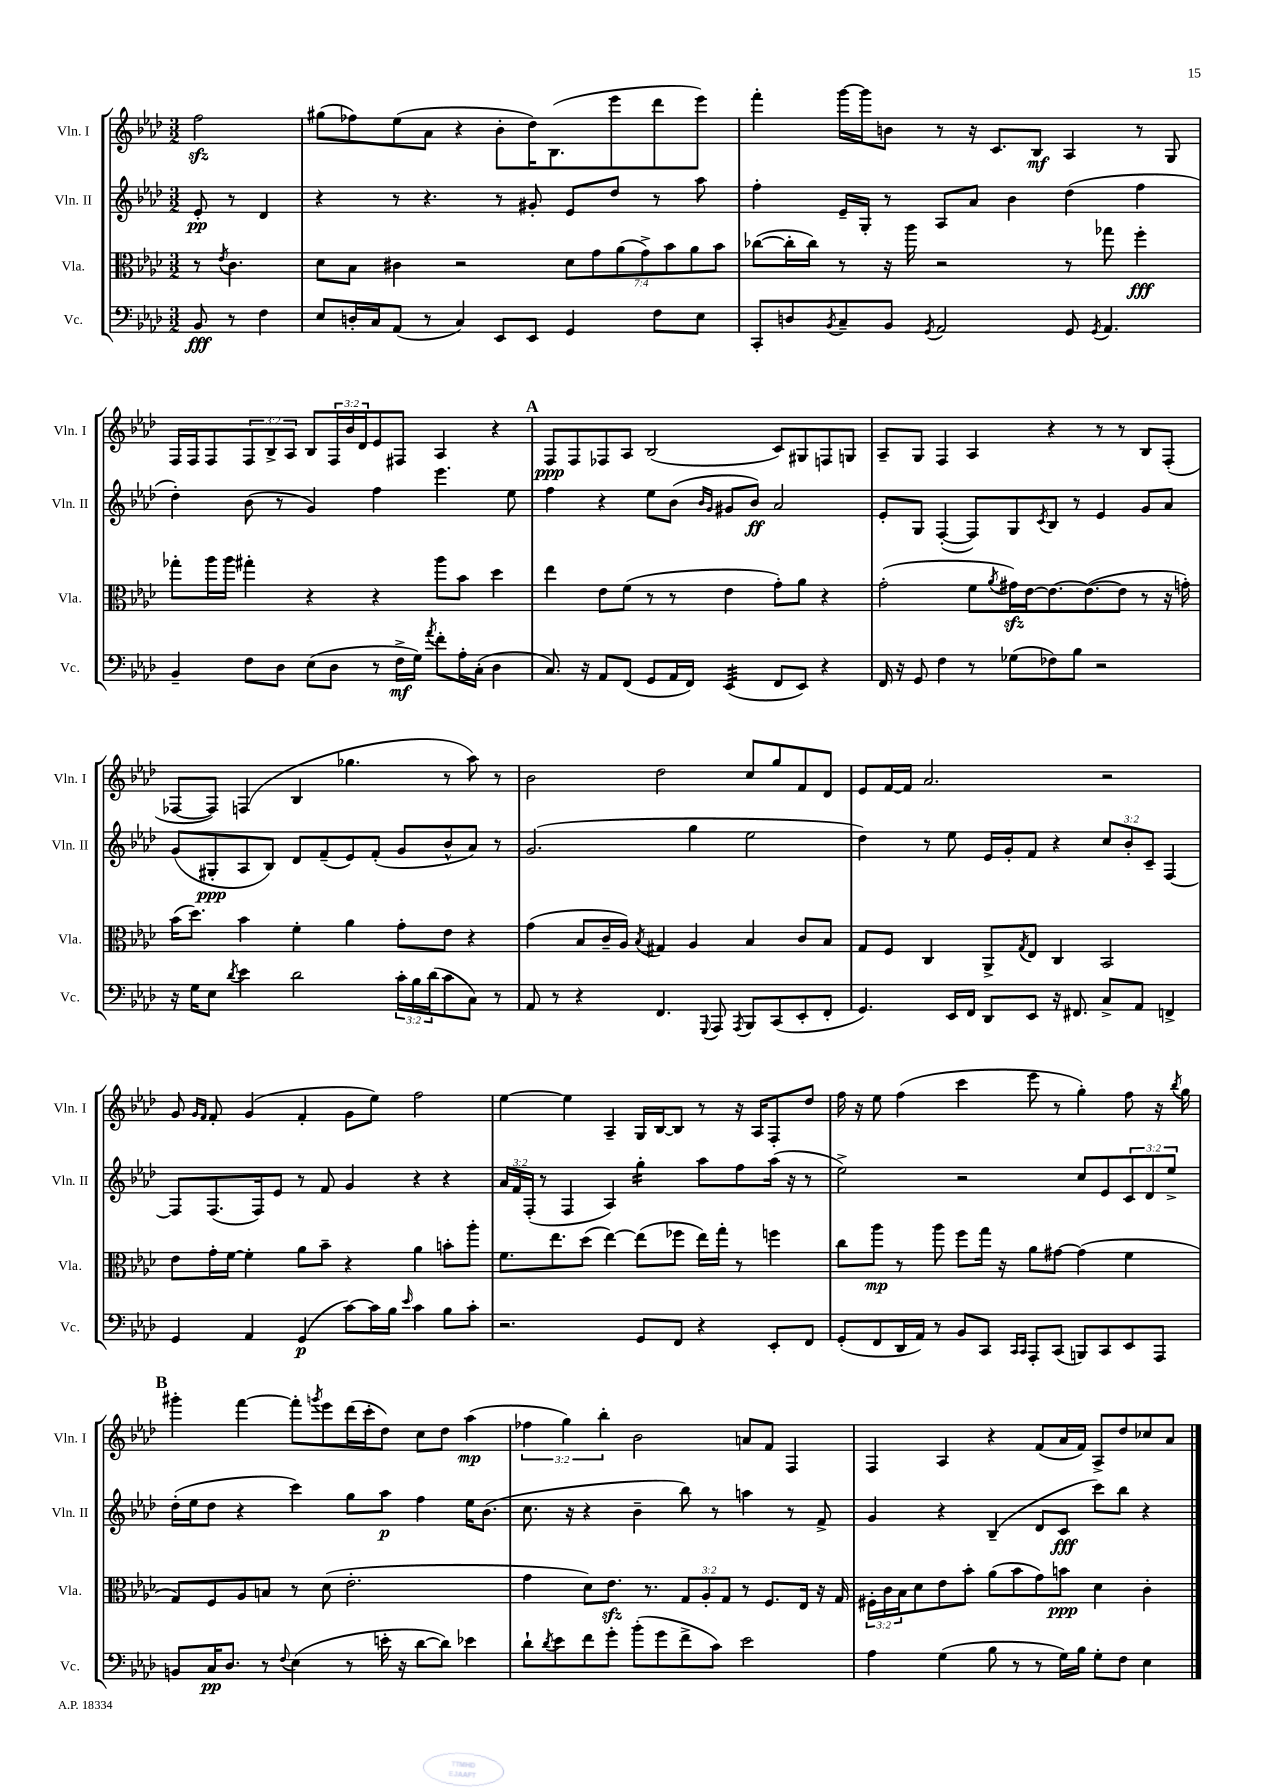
<<
\new StaffGroup <<
\new Staff = "s0" \with { instrumentName = "Vln. I" shortInstrumentName = "Vln. I" } {
    \clef treble \key aes \major \numericTimeSignature \time 3/2 \override Staff.TupletNumber.text = #tuplet-number::calc-fraction-text \partial 2
    f''2\sfz |
    gis''8( fes''8) ees''8( aes'8 r4 bes'8-. des''16) bes8.( ees'''8 des'''8 ees'''8) |
    f'''4-. g'''16~ g'''16 b'8 r8 r16 c'8. bes8\mf aes4 r8 g8 |
    f16 f16 f8 \tuplet 3/2 { f8 bes8-> aes8 } bes8 \tuplet 3/2 { f16 bes'16 des'16 } ees'8 fis8 aes4 r4 |
    \mark \markup { \bold "A" } f8\ppp f8 fes8 aes8 bes2( c'8) gis8 f8 g8 |
    aes8-- g8 f4 aes4 r4 r8 r8 bes8 f8-.( |
    fes8~ fes8) f4( bes4 ges''4. r8 aes''8) r8 |
    bes'2 des''2 c''8 g''8 f'8 des'8 |
    ees'8 f'16~ f'16 aes'2. r2 |
    g'8 \grace { g'16 f'16 } f'8-. g'4( f'4-. g'8 ees''8) f''2 |
    ees''4~ ees''4 aes4-- g16 bes16~ bes8 r8 r16 aes16 f8-. des''8 |
    f''16 r16 ees''8 f''4( c'''4 ees'''8 r8 g''4-.) f''8 r16 \acciaccatura { bes''8 } g''16 |
    \mark \markup { \bold "B" } gis'''4-. f'''4~ f'''8-. \acciaccatura { g'''8 } ees'''8 des'''16( c'''16-. des''8) c''8 des''8 aes''4\mp( |
    \tuplet 3/2 { fes''4 g''4) bes''4-. } bes'2 a'8 f'8 f4 |
    f4 aes4 r4 f'8( aes'16 f'16) aes8-> des''8 ces''8 aes'8 \bar "|." |
}
\new Staff = "s1" \with { instrumentName = "Vln. II" shortInstrumentName = "Vln. II" } {
    \clef treble \key aes \major \numericTimeSignature \time 3/2 \override Staff.TupletNumber.text = #tuplet-number::calc-fraction-text \partial 2
    ees'8-.\pp r8 des'4 |
    r4 r8 r4. r8 gis'8-. ees'8 des''8 r8 aes''8 |
    f''4-. ees'16-- g16-. r8 aes8 aes'8 bes'4 des''4( f''4 |
    des''4-.) bes'8( r8 g'4) f''4 ees'''4. ees''8 |
    \mark \markup { \bold "A" } f''4 r4 ees''8 bes'8( \grace { bes'16 g'16 } gis'8 bes'8\ff) aes'2 |
    ees'8-. g8 f4~-.( f8) g8 \acciaccatura { c'8 } bes8 r8 ees'4 g'8 aes'8 |
    g'8( gis8-.\ppp aes8 bes8) des'8 f'8--( ees'8) f'8-.( g'8 bes'8-^ aes'8) r8 |
    g'2.( g''4 ees''2 |
    des''4) r8 ees''8 ees'16 g'16-. f'8 r4 \tuplet 3/2 { c''8 bes'8-. c'8-- } f4~ |
    f8 f8.( f16) ees'8 r8 f'8 g'4 r4 r4 |
    \tuplet 3/2 { aes'16 f'16 f16-.( } r8 f4 aes4) g''4:16-. aes''8 f''8 aes''16( r16 r8 |
    ees''2->) r2 c''8 ees'8 \tuplet 3/2 { c'8 des'8 ees''8-> } |
    \mark \markup { \bold "B" } des''16-.( ees''16 des''8 r4 c'''4) g''8 aes''8\p f''4 ees''16 bes'8.( |
    c''8. r16 r4 bes'4-- bes''8) r8 a''4 r8 f'8-> |
    g'4 r4 bes4--( des'8 c'8\fff c'''8) bes''8 r4 \bar "|." |
}
\new Staff = "s2" \with { instrumentName = "Vla." shortInstrumentName = "Vla." } {
    \clef alto \key aes \major \numericTimeSignature \time 3/2 \override Staff.TupletNumber.text = #tuplet-number::calc-fraction-text \partial 2
    r8 \acciaccatura { ees'8 } c'4. |
    des'8 bes8 cis'4 r2 \tuplet 7/4 { des'8 g'8 aes'8( g'8->) bes'8 aes'8 bes'8 } |
    ces''8~( ces''16-. ces''16) r8 r16 aes''16 r2 r8 ges''8 f''4-.\fff |
    ges''8-. aes''16 aes''16 gis''4-. r4 r4 aes''8 bes'8 des''4 |
    \mark \markup { \bold "A" } ees''4 ees'8 f'8( r8 r8 ees'4 g'8-.) aes'8 r4 |
    g'2-.( f'8 \acciaccatura { aes'8 } gis'16\sfz) ees'16~ ees'8.~ ees'8.~( ees'8 r8 r16 g'16-.) |
    bes'16( des''8.) bes'4 f'4-. aes'4 g'8-. ees'8 r4 |
    g'4( bes8 c'16-- aes16) \acciaccatura { bes8 } gis4 aes4 bes4 c'8 bes8 |
    g8 f8 c4 aes,8-> \acciaccatura { g8 } ees8 c4 bes,2 |
    ees'8 g'16-. f'16~ f'4-. aes'8 bes'8-- r4 aes'4 b'8-. aes''8-. |
    f'8. ees''8. des''8( ees''4~) ees''8( fes''8 ees''16) g''16-. r8 f''4 |
    c''8 aes''8\mp r8 aes''8 f''8 g''16 r16 aes'8 gis'8~ gis'4( f'4 |
    \mark \markup { \bold "B" } g8) f8 aes8 b8 r8 des'8( ees'2.-. |
    g'4 des'8) ees'8.\sfz r8. \tuplet 3/2 { g8 aes8-. g8 } r8 f8. ees16 r16 g16 |
    \tuplet 3/2 { fis16-. c'16 bes16 } des'8 ees'8 bes'8-. aes'8( bes'8 g'8) b'8\ppp des'4 c'4-. \bar "|." |
}
\new Staff = "s3" \with { instrumentName = "Vc." shortInstrumentName = "Vc." } {
    \clef bass \key aes \major \numericTimeSignature \time 3/2 \override Staff.TupletNumber.text = #tuplet-number::calc-fraction-text \partial 2
    bes,8\fff r8 f4 |
    ees8 d16-. c16 aes,8( r8 c4) ees,8 ees,8 g,4 f8 ees8 |
    c,8-. d8 \acciaccatura { bes,8 } c8-- bes,8 \acciaccatura { g,8 } aes,2 g,8 \acciaccatura { g,8 } aes,4. |
    bes,4-- f8 des8 ees8( des8 r8 f16->\mf g16) \acciaccatura { aes'8 } f'8-. aes16-. c16-.( des4 |
    \mark \markup { \bold "A" } c8.) r16 aes,8 f,8( g,8 aes,16 f,16) ees,4:32( f,8 ees,8) r4 |
    f,16 r16 g,8 f4 r8 ges8( fes8) bes8 r2 |
    r16 g16 ees8 \acciaccatura { des'8 } ees'4 des'2 \tuplet 3/2 { c'16-. bes16 des'16( } c'8 c8) r8 |
    aes,8 r8 r4 f,4. \appoggiatura { g,,8 } aes,,8 \acciaccatura { aes,,8 } bes,,8 c,8( ees,8-. f,8-. |
    g,4.) ees,16 f,16 des,8 ees,8 r16 fis,8. c8-> aes,8 f,4-> |
    g,4 aes,4 g,4\p( c'8~) c'16 bes16 \grace { ees'16 } c'4 bes8 c'8-. |
    r2. g,8 f,8 r4 ees,8-. f,8 |
    g,8-.( f,8 des,16 aes,16) r8 bes,8 c,8 \grace { c,16 c,16 } aes,,8-. c,8( b,,8) c,8 ees,8 aes,,8 |
    \mark \markup { \bold "B" } b,8 c16\pp des8. r8 \appoggiatura { f8 } ees4( r8 e'16-. r16 des'8~ des'8) ees'4 |
    des'8-! \acciaccatura { des'8 } ees'8 f'8 g'8-. bes'8-.( g'8 f'8-> c'8) ees'2 |
    aes4 g4( bes8 r8 r8 g16) bes16 g8-. f8 ees4 \bar "|." |
}
>>
>>
\layout { \context { \Score \remove "Bar_number_engraver" } }
